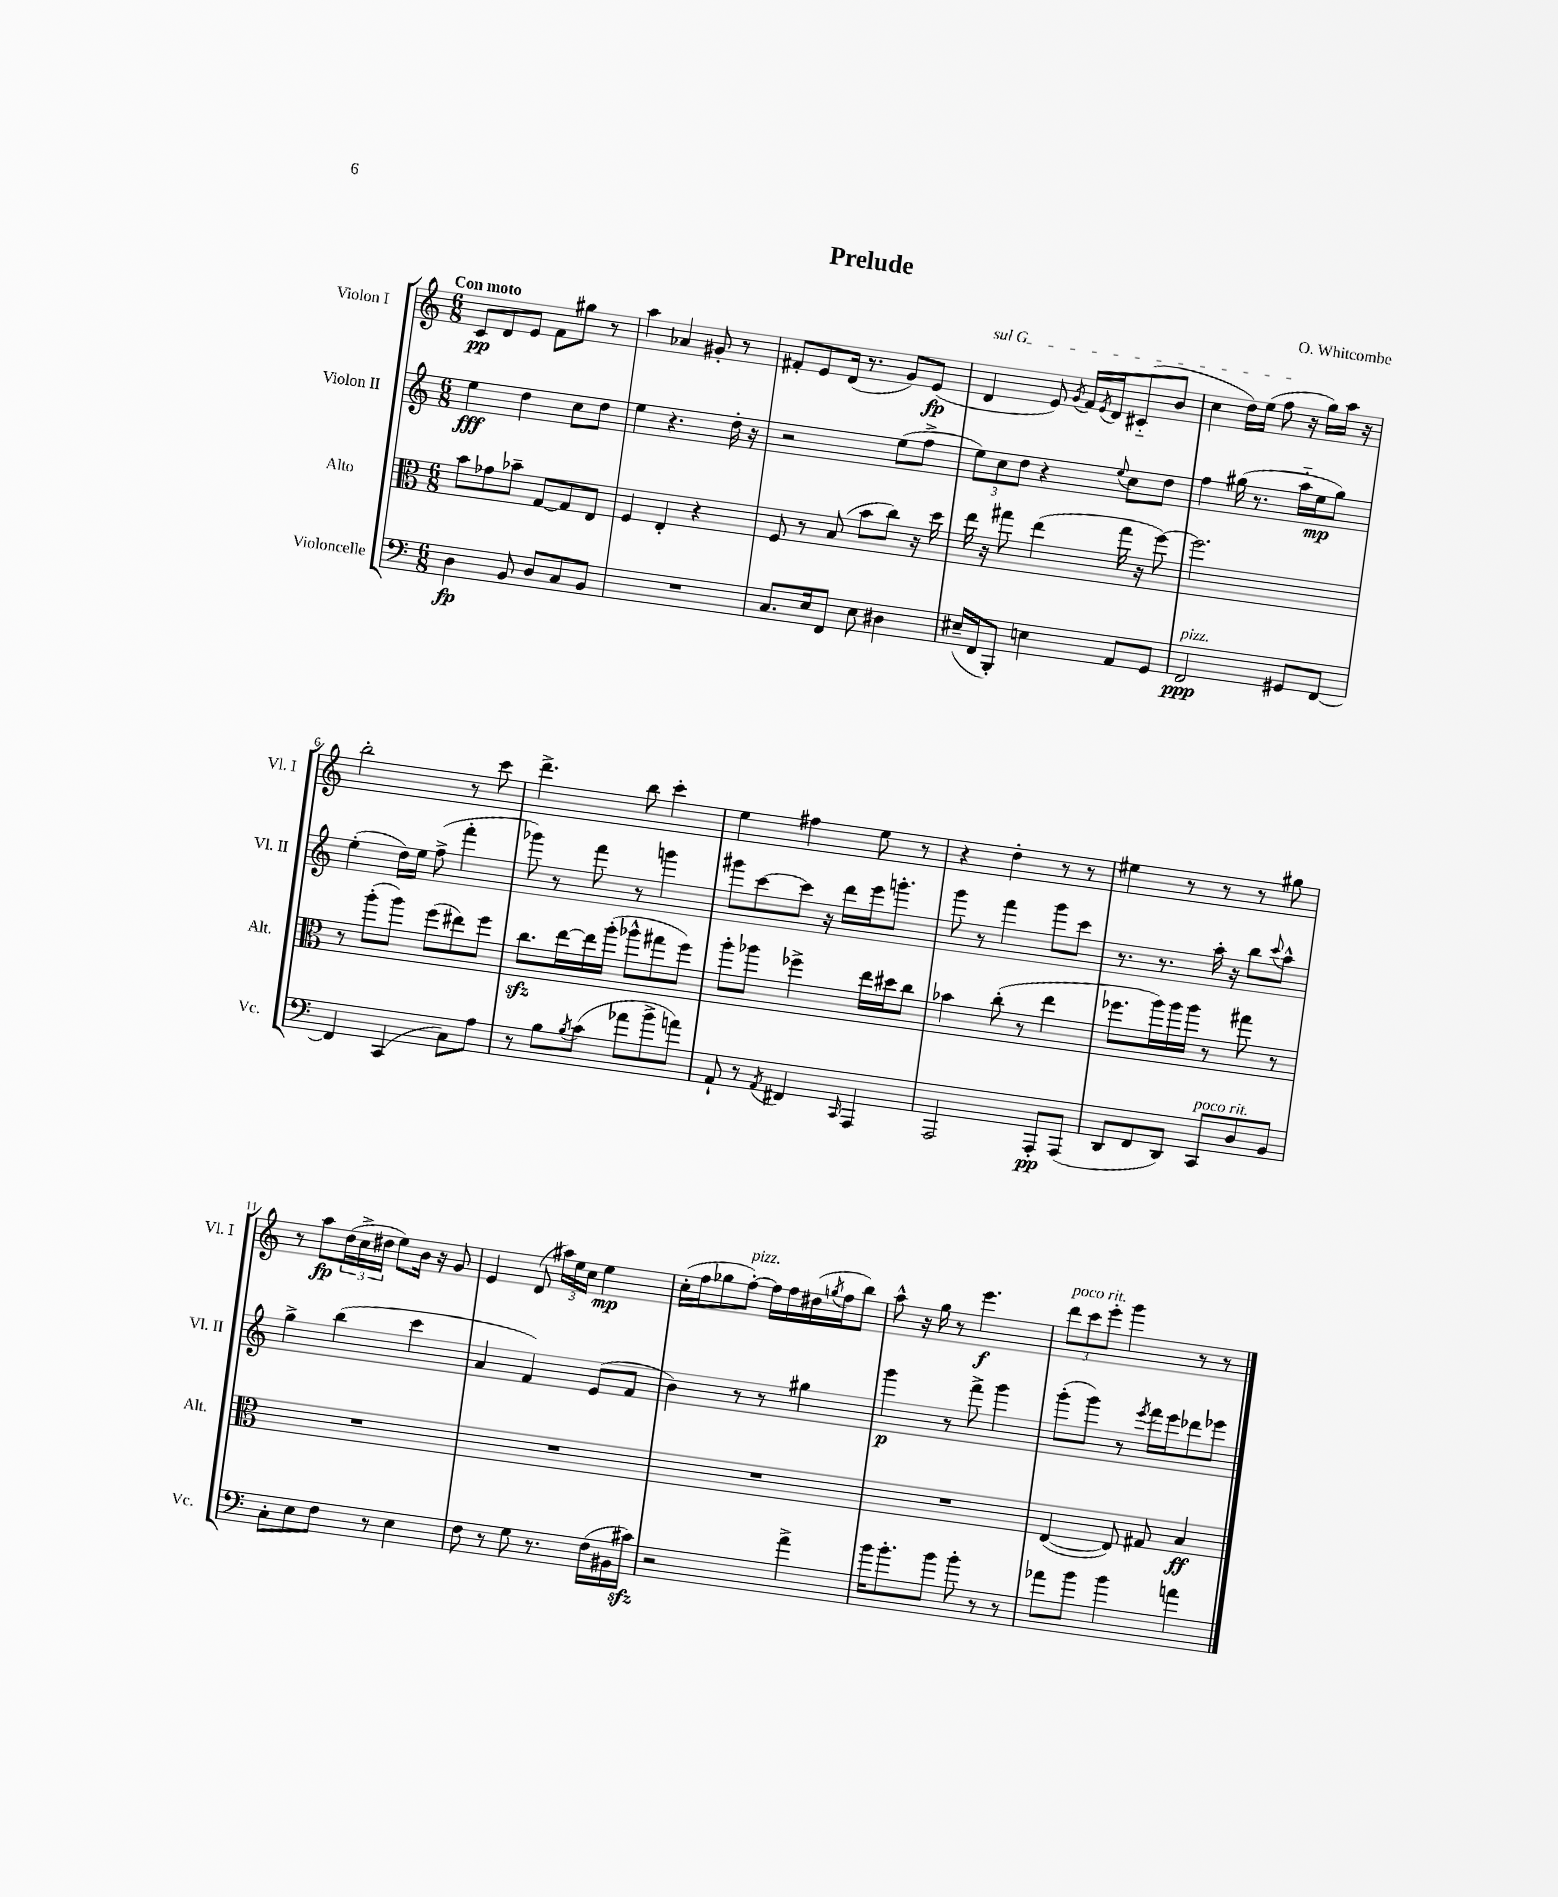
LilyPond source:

\header { title = "Prelude" composer = "O. Whitcombe" }
<<
\new StaffGroup <<
\new Staff = "s0" \with { instrumentName = "Violon I" shortInstrumentName = "Vl. I" } {
    \clef treble \key c \major \numericTimeSignature \time 6/8 \tempo "Con moto"
    c'8\pp d'8 e'8 f'8 gis''8 r8 |
    a''4 aes'4 gis'8-. r8 |
    fis'8-. e'8 d'16( r8. g'8) e'8\fp( |
    \once \override TextSpanner.bound-details.left.text = \markup { \italic "sul G" } d'4\startTextSpan e'8) \acciaccatura { g'8 } f'16 \acciaccatura { e'8 } d'16 cis'8-_( b'8 |
    c''4 d''16) e''16( f''8\stopTextSpan r16 g''16) a''16 r16 |
    b''2-. r8 c'''8 |
    d'''4.-> b''8 c'''4-. |
    e''4 fis''4 e''8 r8 |
    r4 d''4-. r8 r8 |
    eis''4 r8 r8 r8 gis''8 |
    r8 a''8\fp \tuplet 3/2 { d''16( c''16-> dis''16 } e''8) b'16 r16 g'8 |
    e'4 d'8( \tuplet 3/2 { ais''16) e''16 c''16 } e''4\mp |
    c''16-.( f''16 ges''8 f''8~-.^\markup { \italic "pizz." }) f''16 f''16 dis''16( \acciaccatura { g''8 } f''16 b''8) |
    a''8-^ r16 g''16 r8 e'''4.\f |
    \tuplet 3/2 { d'''8^\markup { \italic "poco rit." } c'''8 e'''8-. } g'''4 r8 r8 \bar "|." |
}
\new Staff = "s1" \with { instrumentName = "Violon II" shortInstrumentName = "Vl. II" } {
    \clef treble \key c \major \numericTimeSignature \time 6/8
    e''4\fff d''4 c''8 d''8 |
    e''4 r4. d''16-. r16 |
    r2 e''8( f''8-> |
    \tuplet 3/2 { e''8) c''8 d''8 } r4 \appoggiatura { e''8 } c''8 d''8 |
    f''4 gis''16( r8. a''16-_ e''16\mp gis''8) |
    e''4-.( d''16) e''16 f''8->( f'''4-. |
    ges'''8) r8 f'''8 r8 g'''4 |
    gis'''8 c'''8~ c'''8 r16 d'''16 e'''16 g'''8.-. |
    g'''8 r8 f'''4 g'''8 c'''8 |
    r8. r8. a''16-. r16 b''8 \appoggiatura { c'''8 } a''8-^ |
    g''4-> b''4( c'''4 |
    a'4 f'4) e'8( f'8 |
    b'4) r8 r8 gis''4 |
    g'''4\p r8 f'''8-> g'''4 |
    g'''8-.( g'''8) r8 \acciaccatura { e'''8 } f'''16 e'''16 des'''8 ees'''8 \bar "|." |
}
\new Staff = "s2" \with { instrumentName = "Alto" shortInstrumentName = "Alt." } {
    \clef alto \key c \major \numericTimeSignature \time 6/8
    b'8 ges'8 bes'8-- g8~ g8 e8 |
    f4 e4-. r4 |
    f8 r8 b8( b'8 c''8) r16 d''16 |
    e''16 r16 gis''8 e''4( gis''16 r16 f''8~) |
    f''2. |
    r8 a''8-.( a''8) f''8( eis''8) f''8 |
    c''8.\sfz e''16~ e''16 a''16-.( aes''8-^ gis''8 f''8) |
    a''8-. aes''8 fes''4-> e''16 dis''16 c''8 |
    bes'4 c''8-.( r8 e''4 |
    fes''8. a''16) a''16 a''16 r8 gis''8 r8 |
    R2. |
    R2. |
    R2. |
    R2. |
    e4~( e8) gis8 b4\ff \bar "|." |
}
\new Staff = "s3" \with { instrumentName = "Violoncelle" shortInstrumentName = "Vc." } {
    \clef bass \key c \major \numericTimeSignature \time 6/8
    d4\fp b,8 d8 c8 b,8 |
    R2. |
    c8. e16 f,8 e8 dis4 |
    eis16--( f,16 b,,8-.) e4 a,8 g,8 |
    f,2\ppp^\markup { \italic "pizz." } gis,8 f,8~ |
    f,4 c,4( c8) a8 |
    r8 b8 \acciaccatura { b8 } c'8( aes'8 b'8-> a'8) |
    a,8-! r8 \acciaccatura { a,8 } fis,4 \grace { c,16 } a,,4 |
    a,,2 a,,8-.\pp a,,8( |
    d,8 f,8 d,8) c,8^\markup { \italic "poco rit." } d8 b,8 |
    c8-. e8 f8 r8 e4 |
    f8 r8 g8 r8. f16( bis,16 cis'16\sfz) |
    r2 a'4-> |
    b'16 b'8.-. b'8 b'8-. r8 r8 |
    aes'8 b'8 b'4 a'4 \bar "|." |
}
>>
>>
